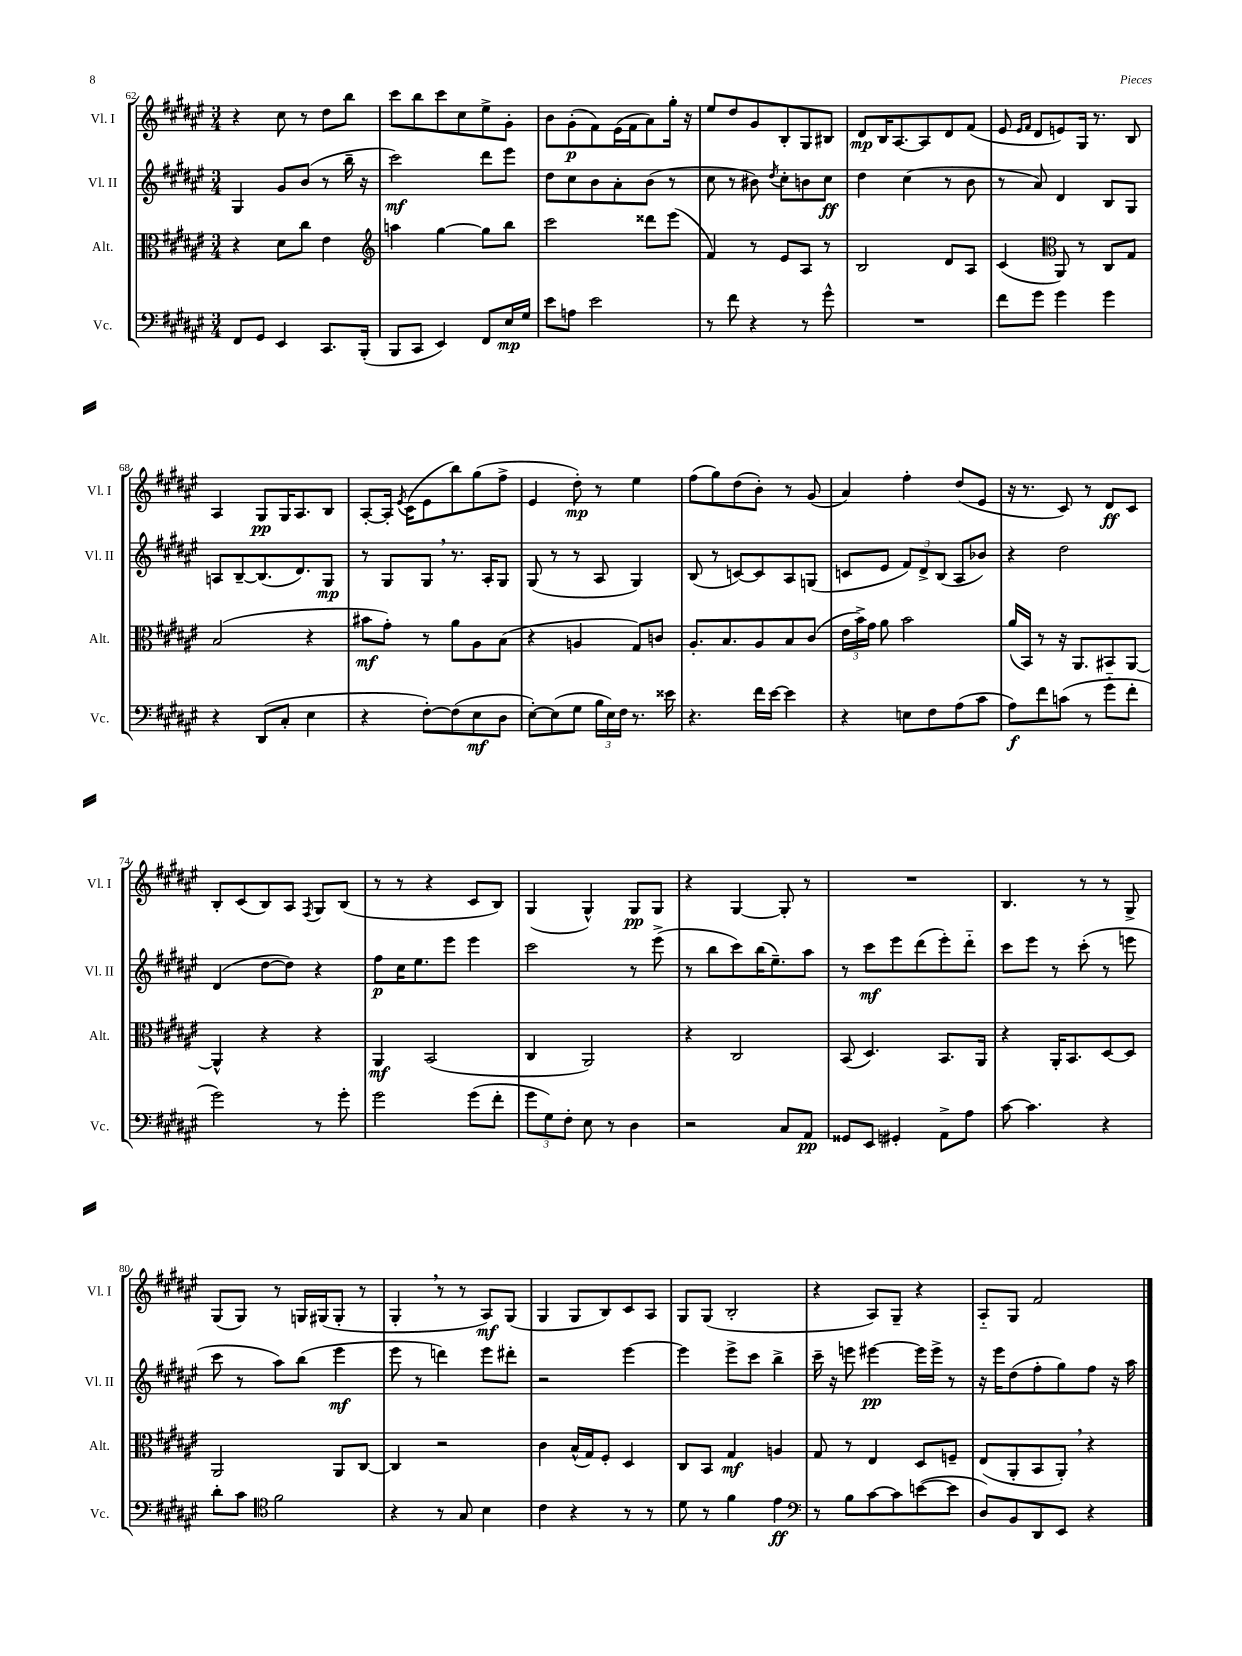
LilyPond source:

<<
\new StaffGroup <<
\new Staff = "s0" \with { instrumentName = "Vl. I" shortInstrumentName = "Vl. I" } {
    \clef treble \key fis \major \numericTimeSignature \time 3/4
    \autoBeamOff r4 cis''8 r8 dis''8[ b''8] |
    cis'''8[ b''8 cis'''8 cis''8 eis''8-> gis'8]-. |
    b'8[ gis'8-.\p( fis'8) eis'16( fis'16 ais'8) gis''16]-. r16 |
    eis''8[ dis''8 gis'8 b8-. gis8 bis8] |
    dis'8[\mp b16 ais8.~ ais8 dis'8 fis'8]( |
    eis'8 \grace { eis'16[ fis'16] } dis'8[ e'8) gis16] r8. b8 |
    ais4 gis8[\pp gis16 ais8. b8] |
    ais8[~-. ais16]-. \acciaccatura { eis'8 } cis'16[( eis'8 b''8) gis''8( fis''8]-> |
    eis'4 dis''8-.\mp) r8 eis''4 |
    fis''8[( gis''8) dis''8( b'8]-.) r8 gis'8( |
    ais'4) fis''4-. dis''8[( eis'8] |
    r16 r8. cis'8) r8 dis'8[\ff cis'8] |
    b8[-. cis'8( b8) ais8] \acciaccatura { fis8 } gis8[ b8]( |
    r8 r8 r4 cis'8[ b8]) |
    gis4( gis4-^) gis8[\pp gis8] |
    r4 gis4~ gis8-. r8 |
    R2. |
    b4. r8 r8 gis8-> |
    gis8[( gis8]) r8 g16[ gis16( gis8]-. r8 |
    gis4-. \breathe r8 r8 ais8[\mf) gis8]( |
    gis4 gis8[ b8) cis'8 ais8] |
    gis8[ gis8]( b2-. |
    r4 ais8[) gis8]-- r4 |
    ais8[-_ gis8] fis'2 \bar "|." |
}
\new Staff = "s1" \with { instrumentName = "Vl. II" shortInstrumentName = "Vl. II" } {
    \clef treble \key fis \major \numericTimeSignature \time 3/4
    \autoBeamOff gis4 gis'8[ b'8]( r8 b''16-- r16 |
    cis'''2\mf) dis'''8[ eis'''8] |
    dis''8[ cis''8 b'8 ais'8-. b'8]( r8 |
    cis''8 r8 bis'8) \acciaccatura { dis''8 } cis''8[-. b'8 cis''8]\ff |
    dis''4 cis''4( r8 b'8 |
    r8 ais'8) dis'4 b8[ gis8] |
    a8[ b8~-- b8.( dis'8.) gis8]\mp |
    r8 gis8[ gis8] \breathe r8. ais16[-. gis8] |
    gis8( r8 r8 ais8 gis4) |
    b8( r8 c'8[~) c'8 ais8 g8]( |
    c'8[ eis'8] \tuplet 3/2 { fis'8[) dis'8-> b8]( } ais8[ bes'8]) |
    r4 dis''2 |
    dis'4( dis''8[~ dis''8]) r4 |
    fis''8[\p cis''16 eis''8. eis'''8] eis'''4 |
    cis'''2 r8 eis'''8->( |
    r8 b''8[ cis'''8) b''16( eis''8.--) ais''8] |
    r8 cis'''8[\mf eis'''8 dis'''8( eis'''8-.) dis'''8]-_ |
    cis'''8[ eis'''8] r8 cis'''8-.( r8 e'''8 |
    cis'''8 r8 ais''8[) b''8]( eis'''4\mf |
    eis'''8 r8 d'''4) eis'''8[ dis'''8]-. |
    r2 eis'''4~ |
    eis'''4 eis'''8[-> cis'''8] b''4-> |
    cis'''16-- r16 e'''8 eis'''4~\pp eis'''16[ eis'''16]-> r8 |
    r16 eis'''16[ dis''8( fis''8-. gis''8) fis''8] r16 ais''16 \bar "|." |
}
\new Staff = "s2" \with { instrumentName = "Alt." shortInstrumentName = "Alt." } {
    \clef alto \key fis \major \numericTimeSignature \time 3/4
    \autoBeamOff r4 dis'8[ cis''8] eis'4 |
    \clef treble a''4 gis''4~ gis''8[ b''8] |
    cis'''2 disis'''8[ eis'''8]( |
    fis'4) r8 eis'8[ ais8] r8 |
    b2 dis'8[ ais8] |
    cis'4( \clef alto ais,8) r8 cis8[ gis8] |
    b2( r4 |
    bis'8[\mf gis'8]-.) r8 ais'8[ ais8 b8]( |
    r4 a4 gis8[) c'8] |
    ais8.[-. b8. ais8 b8 cis'8]( |
    \tuplet 3/2 { eis'16[ b'16->) gis'16] } ais'8 b'2 |
    ais'16[( b,16]) r8 r16 ais,8.[ bis,8 ais,8]~ |
    ais,4-^ r4 r4 |
    ais,4\mf b,2( |
    cis4 ais,2) |
    r4 cis2 |
    b,8( dis4.) b,8.[ ais,16] |
    r4 ais,16[-. b,8. dis8~ dis8] |
    ais,2 ais,8[ cis8]~ |
    cis4 r2 |
    cis'4 b16[-^( gis16) fis8]-. dis4 |
    cis8[ b,8] gis4\mf a4 |
    gis8 r8 eis4 dis8[ f8]-- |
    eis8[( ais,8-. b,8 ais,8]-.) \breathe r4 \bar "|." |
}
\new Staff = "s3" \with { instrumentName = "Vc." shortInstrumentName = "Vc." } {
    \clef bass \key fis \major \numericTimeSignature \time 3/4
    \autoBeamOff fis,8[ gis,8] eis,4 cis,8.[ b,,16]-.( |
    b,,8[ cis,8] eis,4) fis,8[ eis16\mp gis16] |
    eis'8[ a8] eis'2 |
    r8 fis'8 r4 r8 gis'8-^ |
    R2. |
    fis'8[ gis'8] gis'4 gis'4 |
    r4 dis,8[( cis8]-. eis4 |
    r4 fis8[~-.) fis8( eis8\mf dis8] |
    eis8[~-.) eis8( gis8] \tuplet 3/2 { b16[ eis16) fis16] } r8. eisis'16 |
    r4. fis'16[ eis'16]~ eis'4 |
    r4 e8[ fis8 ais8( cis'8] |
    ais8[\f) fis'8 c'8]( r8 gis'8[-_ fis'8]-. |
    gis'2) r8 gis'8-. |
    gis'2 gis'8[( fis'8]-. |
    \tuplet 3/2 { gis'8[ gis8) fis8]-. } eis8 r8 dis4 |
    r2 cis8[ ais,8]\pp |
    gisis,8[ eis,8] gis,4-. ais,8[-> ais8] |
    cis'8~ cis'4. r4 |
    dis'8[-. cis'8] \clef tenor fis'2 |
    r4 r8 gis8 b4 |
    cis'4 r4 r8 r8 |
    dis'8 r8 fis'4 eis'4\ff |
    \clef bass r8 b8[ cis'8~ cis'8 e'8~( e'8] |
    dis8[) b,8 dis,8 eis,8] r4 \bar "|." |
}
>>
>>
\layout { \context { \Score currentBarNumber = #62 } }
